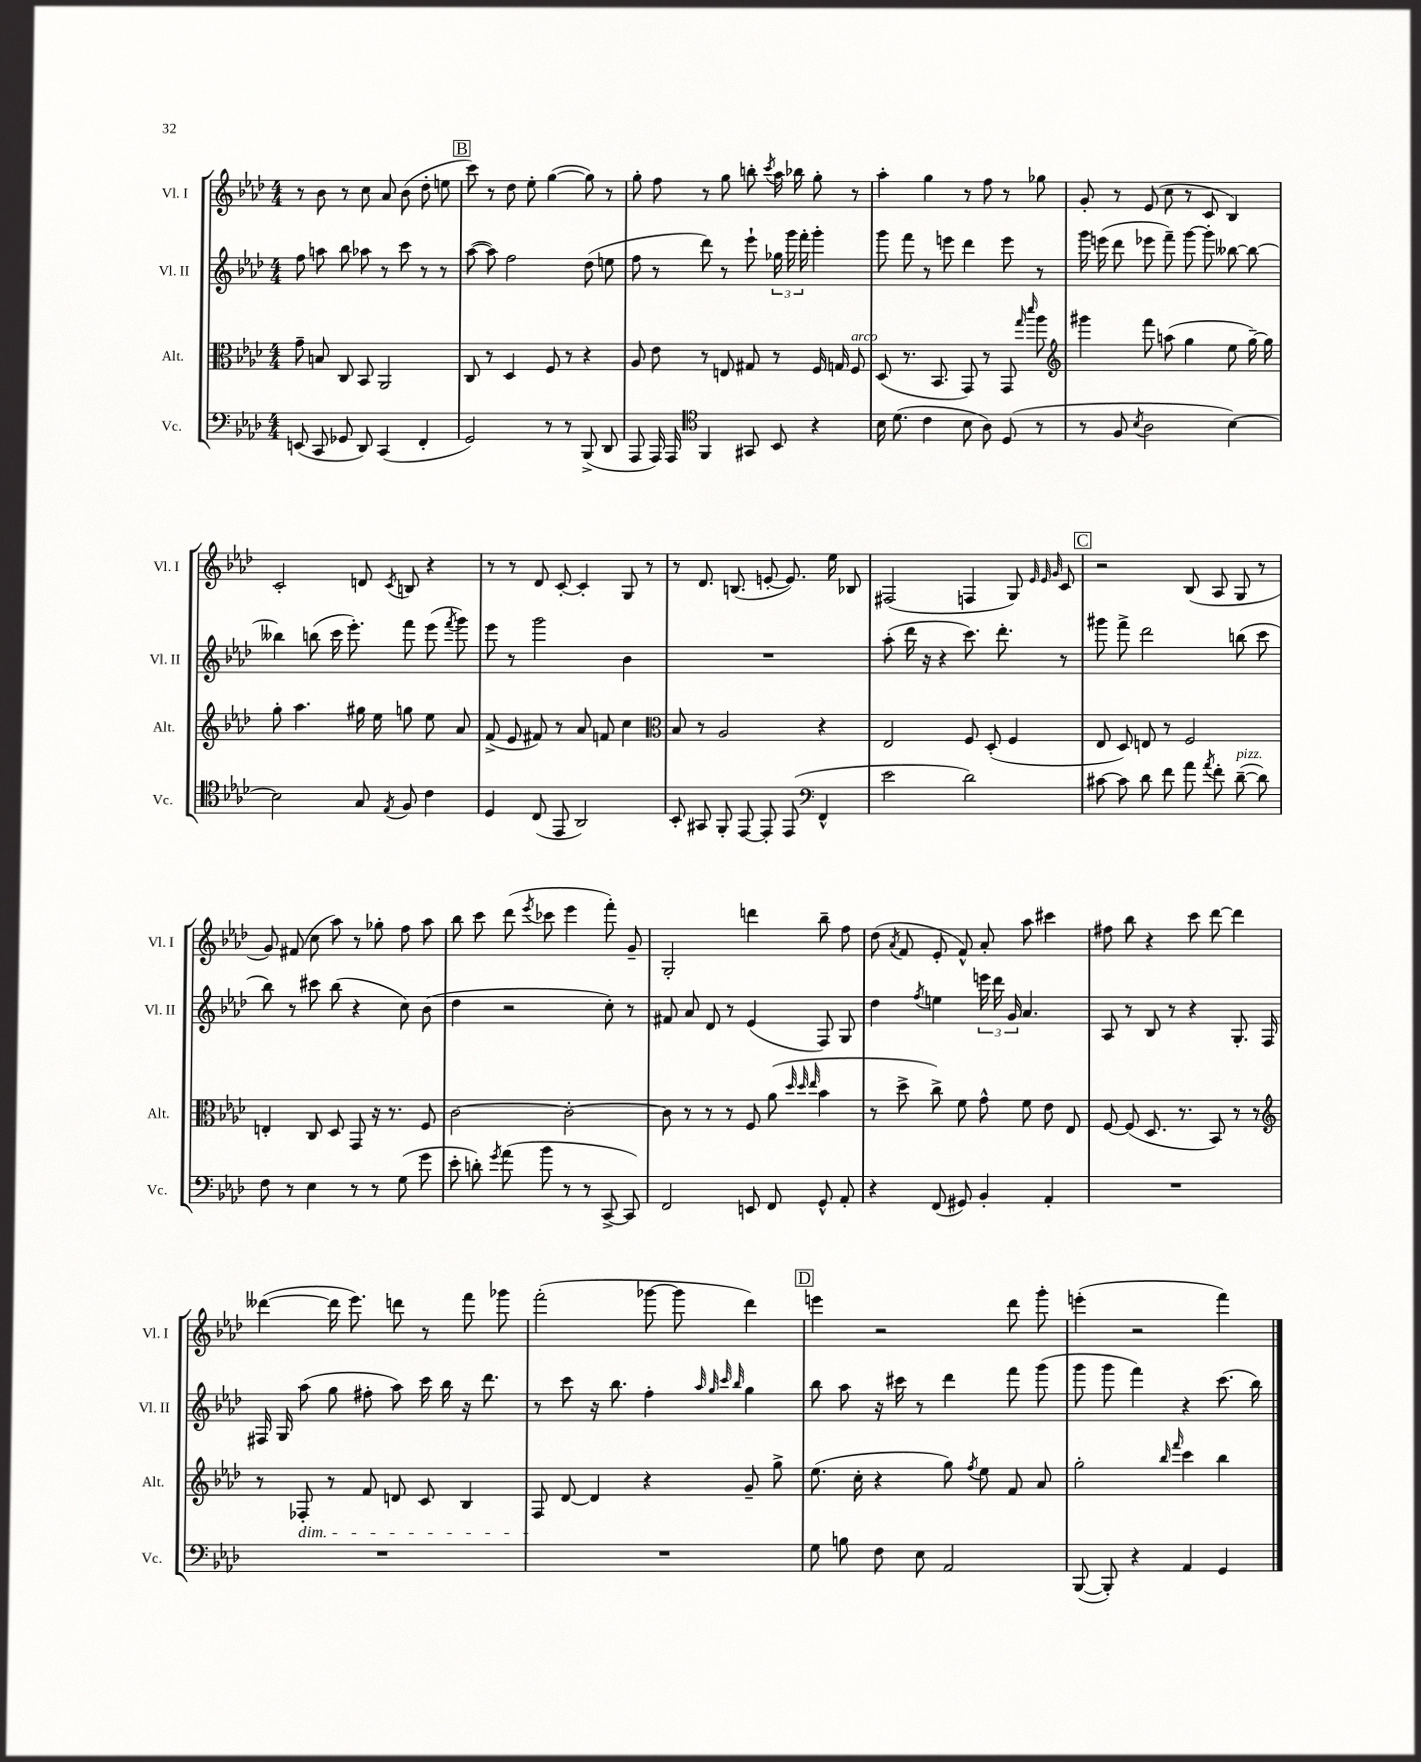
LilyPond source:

<<
\new StaffGroup <<
\new Staff = "s0" \with { instrumentName = "Vl. I" shortInstrumentName = "Vl. I" } {
    \clef treble \key aes \major \numericTimeSignature \time 4/4
    \autoBeamOff r8 bes'8 r8 c''8 aes'8 bes'8( des''8-. e''8 |
    \mark \markup { \box "B" } c'''8) r8 des''8 ees''8-. g''4~( g''8) r8 |
    g''8-. f''8 r8 g''8 b''8-. \acciaccatura { c'''8 } aes''16 bes''16 g''8-. r8 |
    aes''4-. g''4 r8 f''8 r8 ges''8 |
    g'8-. r8 ees'8( c''8 r8 c'8 bes4) |
    c'2-. d'8 \acciaccatura { c'8 } b8 r4 |
    r8 r8 des'8 c'8~-. c'4-. g8 r8 |
    r8 des'8. b8.( e'8~-. e'8.) ees''16 bes8 |
    fis2( f4 g8) \grace { ees'32 ees'32 g'32 } c'8 |
    \mark \markup { \box "C" } r2 bes8( aes8 g8 r8 |
    g'8) fis'8( c''8 aes''8) r8 ges''8-. f''8 aes''8 |
    bes''8 c'''8 des'''8( \acciaccatura { ees'''8 } ces'''8 ees'''4 f'''8-.) g'8-- |
    g2-. d'''4 bes''8-- f''8 |
    des''8( \acciaccatura { aes'8 } f'8 ees'8-. f'8-^) aes'8-. aes''8 cis'''4 |
    fis''8 bes''8 r4 c'''8 des'''8~ des'''4 |
    deses'''4~( deses'''16 ees'''8.) d'''8 r8 f'''8 ges'''8 |
    f'''2-.( ges'''8~ ges'''8 des'''4) |
    \mark \markup { \box "D" } e'''4 r2 des'''8 g'''8-. |
    e'''4-.( r2 f'''4) \bar "|." |
}
\new Staff = "s1" \with { instrumentName = "Vl. II" shortInstrumentName = "Vl. II" } {
    \clef treble \key aes \major \numericTimeSignature \time 4/4
    \autoBeamOff f''8 a''8 bes''8 aes''8 r8 c'''8 r8 r8 |
    \mark \markup { \box "B" } aes''8~( aes''8) f''2 des''8( e''8 |
    f''8 r8 des'''8) r8 ees'''8-! \tuplet 3/2 { ges''16 g'''16 f'''16-. } g'''4-. |
    g'''8 f'''8 r8 e'''8 des'''4 e'''8 r8 |
    g'''16 e'''16( des'''8 ees'''8 f'''8--) g'''8~ g'''8-. beses''8~ beses''8~ |
    beses''4 b''8( c'''16 ees'''8.-.) f'''8 ees'''8( \acciaccatura { f'''8 } g'''8) |
    ees'''8 r8 g'''2 bes'4 |
    R1 |
    aes''8-.( des'''16 r16 r4 c'''8.) des'''8.-. r8 |
    \mark \markup { \box "C" } gis'''8 f'''8-> des'''2 b''8( c'''8 |
    bes''8) r8 cis'''8 bes''8( r4 c''8) bes'8( |
    des''4 r2 c''8-.) r8 |
    fis'8 aes'8 des'8 r8 ees'4( f8) g8 |
    des''4 \acciaccatura { f''8 } e''4 \tuplet 3/2 { e'''16 des'''16 g'16 } aes'4. |
    aes8 r8 bes8 r8 r4 g8.-. f16 |
    fis16 g16 aes''8( g''8 fis''8-. aes''8) c'''16 bes''16 r16 des'''8. |
    r8 c'''8 r16 bes''8. f''4-. \grace { aes''32 g''32 c'''32 bes''32 } g''4 |
    \mark \markup { \box "D" } bes''8 aes''8 r16 cis'''16 r8 des'''4 f'''8 g'''8( |
    g'''8 g'''8 f'''4) r4 c'''8.( bes''16) \bar "|." |
}
\new Staff = "s2" \with { instrumentName = "Alt." shortInstrumentName = "Alt." } {
    \clef alto \key aes \major \numericTimeSignature \time 4/4
    \autoBeamOff g'8-- b8 c8 bes,8 aes,2 |
    \mark \markup { \box "B" } c8 r8 des4 f8 r8 r4 |
    aes8 ees'8 r8 e8 gis8 r8 f16 g16 f8^\markup { \italic "arco" } |
    des8( r8. bes,8. g,8) r8 g,8 \grace { g''16 des'''16 } aes''8 |
    \clef treble gis'''4 f'''8 a''8( g''4 ees''8 g''16~--) g''16 |
    g''8-. aes''4. gis''16 ees''16 g''8 ees''8 aes'8 |
    f'8->( ees'8 fis'8) r8 aes'8 f'8 c''4 |
    \clef alto bes8 r8 aes2 r4 |
    ees2 f8 des8-.( f4 |
    \mark \markup { \box "C" } ees8 des8) e8 r8 f2 |
    e4-. c8 des8 g,8 r16 r8. f8 |
    c'2~ c'2~-. |
    c'8 r8 r8 r8 f8 aes'8( \grace { des''32 des''32 ees''32 } bes'4 |
    r8 des''8-> c''8->) f'8 g'8-^ f'8 ees'8 ees8 |
    f8~ f8( des8. r8. bes,8) r8 r8 |
    \clef treble r8 fes8-.\dim r8 f'8 d'8 c'8 bes4 |
    f8\! des'8~ des'4 r4 g'8-- g''8-> |
    \mark \markup { \box "D" } ees''8.( c''16-. r4 g''8) \acciaccatura { f''8 } ees''8 f'8 aes'8 |
    g''2-. \grace { bes''16 f'''16 } c'''4 bes''4 \bar "|." |
}
\new Staff = "s3" \with { instrumentName = "Vc." shortInstrumentName = "Vc." } {
    \clef bass \key aes \major \numericTimeSignature \time 4/4
    \autoBeamOff e,8( c,8 ges,8 des,8) c,4( f,4-. |
    \mark \markup { \box "B" } g,2) r8 r8 bes,,8->( des,8 |
    aes,,8 aes,,16) aes,,16 \clef tenor f,4 gis,8 bes,8 r4 |
    bes16 des'8.( c'4 bes8 aes8) des8( r8 |
    r8 f8 \acciaccatura { bes8 } aes2 bes4~) |
    bes2 g8 \acciaccatura { ees8 } f8 c'4 |
    des4 c8( ees,8 aes,2) |
    bes,8-. gis,8 f,8-. ees,8~ ees,8-. ees,8( \clef bass f,4-^ |
    ees'2 des'2) |
    \mark \markup { \box "C" } cis'8~ cis'8 des'8 f'8 aes'8 \acciaccatura { aes'8 } f'8-. des'8~--^\markup { \italic "pizz." }( des'8) |
    f8 r8 ees4 r8 r8 g8( g'8 |
    ees'8-. d'8-.) \acciaccatura { g'8 } aes'8( bes'8 r8 r8 c,8~-> c,8) |
    f,2 e,8 f,8 g,8-^ aes,8-. |
    r4 f,8( gis,8) bes,4-. aes,4-. |
    R1 |
    R1 |
    R1 |
    \mark \markup { \box "D" } g8 b8 f8 ees8 aes,2 |
    bes,,8~( bes,,8-.) r4 aes,4 g,4 \bar "|." |
}
>>
>>
\layout { \context { \Score \remove "Bar_number_engraver" } }
